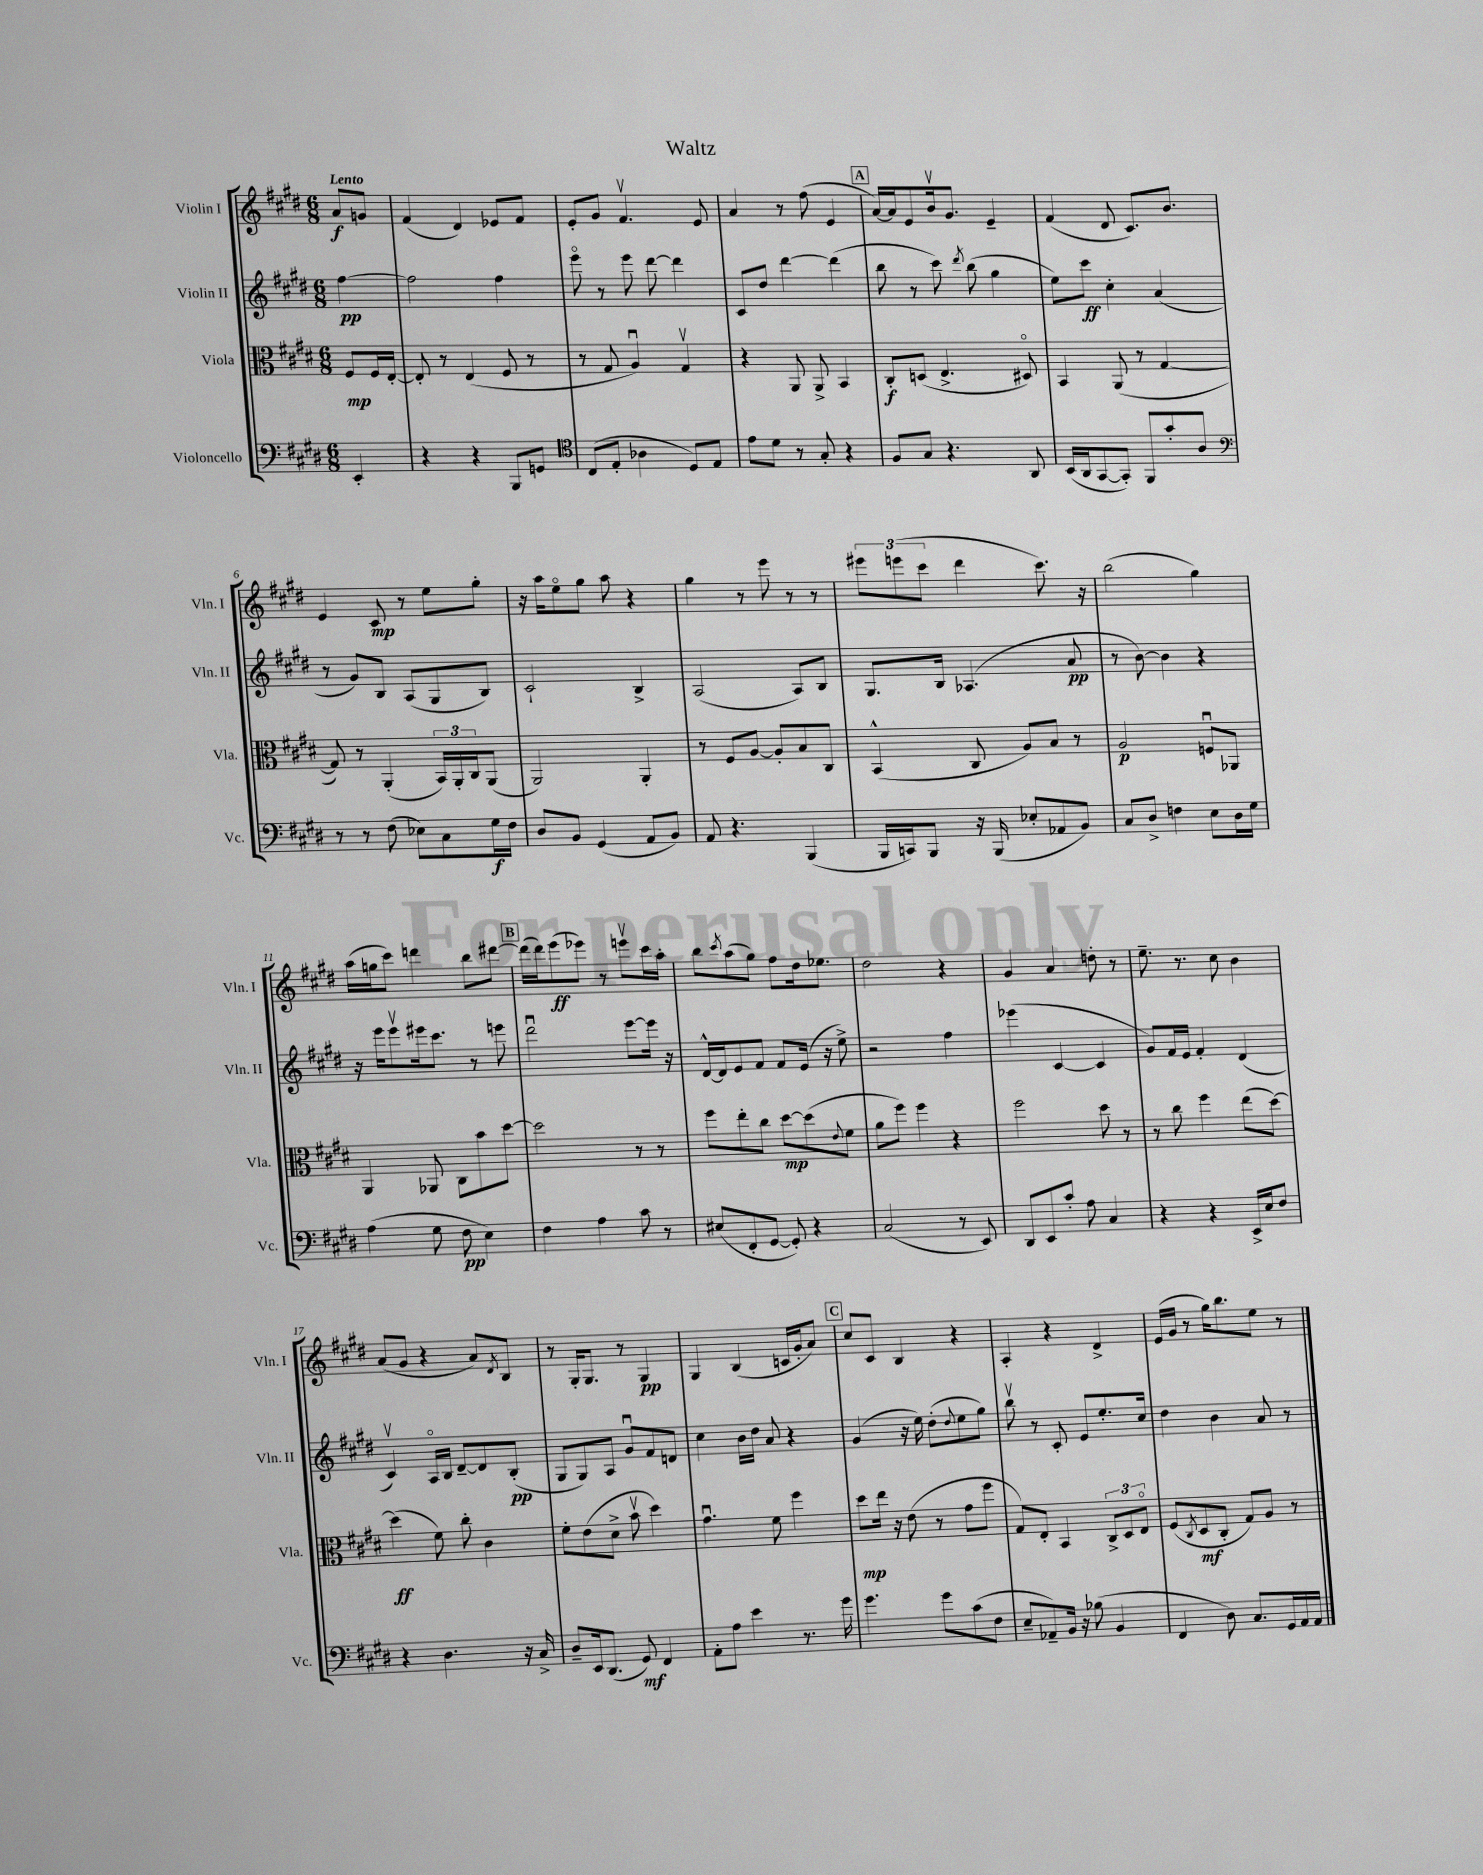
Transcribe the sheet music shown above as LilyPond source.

\header { title = "Waltz" }
<<
\new StaffGroup <<
\new Staff = "s0" \with { instrumentName = "Violin I" shortInstrumentName = "Vln. I" } {
    \clef treble \key e \major \numericTimeSignature \time 6/8 \partial 4 \tempo "Lento"
    a'8\f g'8 |
    fis'4( dis'4) ees'8 fis'8 |
    e'8-. gis'8 fis'4.\upbow e'8 |
    a'4 r8 fis''8( e'4 |
    \mark \markup { \box "A" } a'16~) a'16 e'8 b'16\upbow gis'8. e'4-- |
    fis'4( dis'8 cis'8.) b'8. |
    e'4 cis'8\mp r8 e''8 gis''8-. |
    r16 a''16 e''8\flageolet gis''8 a''8 r4 |
    gis''4 r8 e'''8 r8 r8 |
    \tuplet 3/2 { eis'''8 e'''8( cis'''8 } dis'''4 cis'''8.) r16 |
    b''2( gis''4) |
    a''16( g''16 cis'''8) d'''4 b''8 dis'''8~ |
    \mark \markup { \box "B" } dis'''16( dis'''16) e'''8\ff( ees'''8) r8 e'''8\upbow cis'''16 a''16-. |
    b''8 \acciaccatura { cis'''8 } a''8( gis''8) fis''8 dis''16 ees''8. |
    dis''2 r4 |
    gis'4 a'4 d''8-. r8 |
    e''8.-- r8. cis''8 b'4 |
    a'8( gis'8 r4 a'8) \acciaccatura { dis'8 } b8 |
    r8 gis16-. gis8. r8 gis4\pp |
    gis4 b4( c'16 gis'16-. a'8) |
    \mark \markup { \box "C" } cis''8 cis'8 b4 r4 |
    a4-. r4 dis'4-> |
    e'16( gis'16 r8 gis''16) b''8. e''8 r8 \bar "|." |
}
\new Staff = "s1" \with { instrumentName = "Violin II" shortInstrumentName = "Vln. II" } {
    \clef treble \key e \major \numericTimeSignature \time 6/8 \partial 4
    fis''4~\pp |
    fis''2 fis''4 |
    e'''8\flageolet r8 e'''8 dis'''8~ dis'''4 |
    cis'8 dis''8 dis'''4~ dis'''4( |
    \mark \markup { \box "A" } b''8 r8 cis'''8) \acciaccatura { dis'''8 } b''8( gis''4 |
    e''8) cis'''8\ff cis''4-. a'4( |
    r8 gis'8) b8 a8( gis8 b8) |
    cis'2-! b4-> |
    a2( a8) b8 |
    gis8. b16 aes4.( a'8\pp |
    r8 b'8~) b'4 r4 |
    r16 e'''16 e'''8\upbow eis'''16 cis'''8. r8 e'''8 |
    \mark \markup { \box "B" } dis'''2\downbow e'''8~ e'''16 r16 |
    dis'16~-^ dis'16 e'8 fis'8 fis'8 e'16( r16 e''8->) |
    r2 fis''4 |
    ees'''4( cis'4~ cis'4 |
    gis'8) fis'16 e'16 fis'4-. dis'4( |
    cis'4\upbow) a16\flageolet b16 dis'8~-- dis'8 b8-.\pp( |
    gis8 gis8) a8 gis'8\downbow fis'8 d'8 |
    cis''4 b'16 dis''16 a'8 r4 |
    \mark \markup { \box "C" } gis'4( r16 e''16) dis''8-.( \appoggiatura { dis''8 } e''8 gis''8) |
    b''8\upbow r8 cis'8-. e'8 e''8.-. cis''16 |
    dis''4 b'4 a'8 r8 \bar "|." |
}
\new Staff = "s2" \with { instrumentName = "Viola" shortInstrumentName = "Vla." } {
    \clef alto \key e \major \numericTimeSignature \time 6/8 \partial 4
    fis8\mp fis16 e16~-. |
    e8-. r8 e4( fis8 r8 |
    r8 gis8 a4\downbow) gis4\upbow |
    r4 a,8 a,8-> b,4 |
    \mark \markup { \box "A" } cis8-.\f d8( e4.-> dis8\flageolet) |
    b,4 a,8( r8 gis4~ |
    gis8) r8 a,4-.( \tuplet 3/2 { b,16) a,16-. cis16 } a,8( |
    a,2) a,4-. |
    r8 fis8 a8~ a8-. b8 cis8 |
    b,4-^( cis8 a8) b8 r8 |
    a2\p f8\downbow aes,8 |
    a,4 aes,8 cis8 b'8 dis''8~ |
    \mark \markup { \box "B" } dis''2 r8 r8 |
    fis''8 e''8-. cis''8 dis''8~\mp dis''8( \appoggiatura { e'8 } fis'8 |
    a'8 fis''8) fis''4 r4 |
    fis''2 dis''8 r8 |
    r8 cis''8 fis''4 e''8( dis''8~) |
    dis''4\ff( fis'8) cis''8-. cis'4 |
    fis'8-. e'8( dis'8-> b'8\upbow dis''4) |
    gis'4.\downbow fis'8 fis''4 |
    \mark \markup { \box "C" } dis''8\mp e''16 r16 e'8( r8 gis'8 fis''8 |
    gis8) e8-. b,4 \tuplet 3/2 { cis8-> dis8 e8\flageolet } |
    fis8( \acciaccatura { cis8 } dis8\mf cis8-. gis8) a8 r8 \bar "|." |
}
\new Staff = "s3" \with { instrumentName = "Violoncello" shortInstrumentName = "Vc." } {
    \clef bass \key e \major \numericTimeSignature \time 6/8 \partial 4
    e,4-. |
    r4 r4 b,,8 g,8 |
    \clef tenor cis8( e8-. aes4 dis8) e8 |
    e'8 dis'8 r8 gis8-. r4 |
    \mark \markup { \box "A" } fis8 gis8 r4. a,8 |
    b,16( a,16 gis,8~ gis,8-.) fis,8 gis'8-. a8 |
    \clef bass r8 r8 fis8( ees8) cis8 gis16\f fis16 |
    dis8 b,8 gis,4( a,8 b,8) |
    a,8 r4. b,,4( |
    b,,16 c,16) b,,8 r16 b,,16( ees8-. aes,8 b,8) |
    cis8 dis8-> f4 e8 dis16 gis16 |
    a4( gis8 fis8\pp e4) |
    \mark \markup { \box "B" } fis4 a4 cis'8 r8 |
    eis8( fis,8-. gis,8~ gis,8-.) r4 |
    cis2( r8 e,8) |
    dis,8 e,8 cis'8-. a8 cis4 |
    r4 r4 e,16-> e16 fis8 |
    r4 dis4. r16 cis16-> |
    dis8-- e,16 dis,8.( gis,8\mf) fis,4 |
    a,8-. a8 e'4 r8. gis'16 |
    \mark \markup { \box "C" } gis'4. gis'8 cis'8( fis8 |
    e8-- aes,8--) b,16 r16 bes8( b,4 |
    fis,4 dis8) cis8. gis,16 a,16 a,16 \bar "|." |
}
>>
>>
